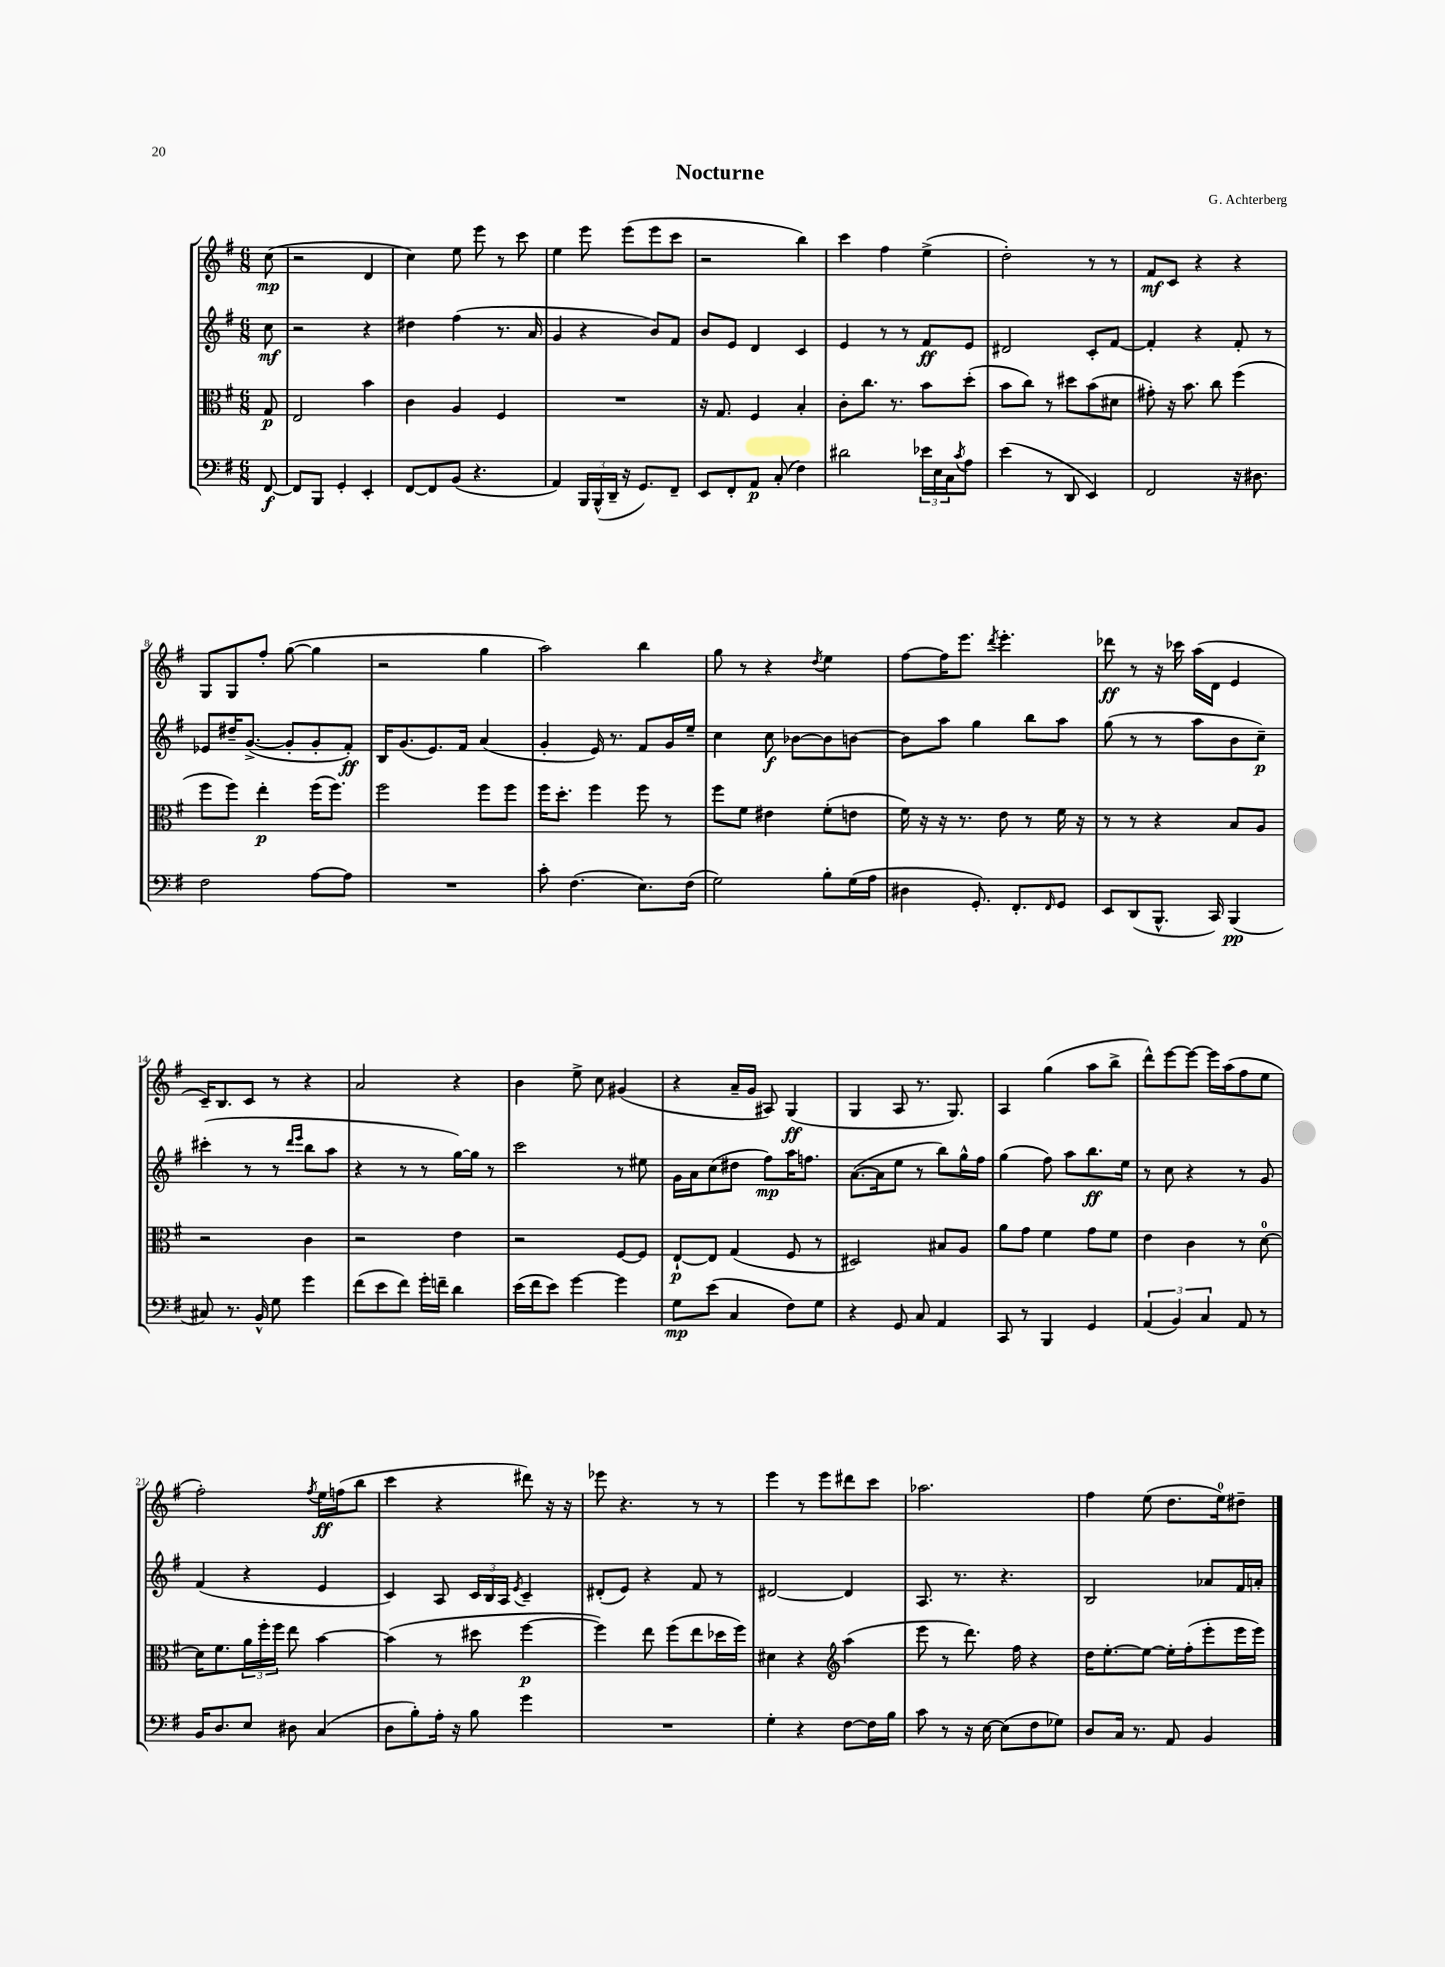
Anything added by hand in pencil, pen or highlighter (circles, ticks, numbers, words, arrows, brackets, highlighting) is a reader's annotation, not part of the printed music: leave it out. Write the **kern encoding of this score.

**kern	**kern	**kern	**kern
*staff4	*staff3	*staff2	*staff1
*clefF4	*clefC3	*clefG2	*clefG2
*k[f#]	*k[f#]	*k[f#]	*k[f#]
*M6/8	*M6/8	*M6/8	*M6/8
[8FF#	8G	8cc	(8cc
=	=	=	=
8FF#]	2E	2r	2r
8BBB	.	.	.
4GG'	.	.	.
4EE'	4b	4r	4d
=	=	=	=
[8FF#	4c	4dd#	4cc)
8FF#]	.	.	.
(8BB	4A	(4ff#	8ee
4.r	.	.	8eee
.	4F#	8.r	8r
.	.	.	8ccc
.	.	16a	.
=	=	=	=
4AA)	2.r	4g	4ee
24BBB	.	4r	8eee
(24BBB^^	.	.	.
24DD~	.	.	.
16r	.	.	(8eee
8.GG)	.	.	.
.	.	8b)	8eee
8FF#~	.	8f#	8ccc
=	=	=	=
8EE	16r	8b	2r
.	8.G	.	.
8FF#'	.	8e	.
8AA	4F#	4d	.
(8C'	.	.	.
4F#)	4B'	4c	4bb)
=	=	=	=
2d#	8c'	4e	4ccc
.	8.cc	.	.
.	.	8r	4ff#
.	8.r	.	.
.	.	8r	.
24e-	8b	8f#	(4ee^
24E	.	.	.
24C	.	.	.
8qc	.	.	.
8A	(8dd'	8e	.
=	=	=	=
(4e	8b	2d#	2dd')
.	8cc)	.	.
8r	8r	.	.
8DD	8dd#	.	.
4EE)	(8b	8c'	8r
.	8d#	[8f#	8r
=	=	=	=
2FF#	8g#')	4f#']	8f#
.	16r	.	8c
.	8.b	.	.
.	.	4r	4r
.	8cc	.	.
16r	(4ff#	8f#'	4r
8.D#	.	.	.
.	.	8r	.
=	=	=	=
2F#	8ff#	8e-	8G
.	8ff#)	16dd#~	8G
.	.	([8.g^	.
.	4ee'	.	8ff#'
.	.	8g']	([8gg
[8A	(16ff#	8g'	4gg]
.	8.ff#)	.	.
8A]	.	8f#')	.
=	=	=	=
2.r	2ff#	16B	2r
.	.	(8.g	.
.	.	8.e)	.
.	.	16f#	.
.	8ff#	(4a	4gg
.	8ff#	.	.
=	=	=	=
8c'	16ff#	4g'	2aa)
.	8.dd'	.	.
(4.F#	.	.	.
.	4ff#	16e)	.
.	.	8.r	.
8.E)	8ff#	8f#	4bb
.	8r	16g	.
(16F#	.	16ee~	.
=	=	=	=
2G)	8ff#	4cc	8gg
.	8f#	.	8r
.	4e#	8cc	4r
.	.	[8b-	.
.	.	.	8qdd
8B'	(8f#'	8b-]	4ee
(16G	8e	[8b	.
16A	.	.	.
=	=	=	=
4D#	16f#)	8b]	[8ff#
.	16r	.	.
.	16r	8aa	16ff#]
.	8.r	.	8.eee
8.GG')	.	4gg	.
.	.	.	8qddd
.	8e	.	4.eee'
8.FF#'	.	.	.
.	8r	8bb	.
16qqFF#	.	.	.
8GG	16f#	8aa	.
.	16r	.	.
=	=	=	=
8EE	8r	(8gg	8ddd-
(8DD	8r	8r	8r
8.BBB^^	4r	8r	16r
.	.	.	16ccc-
.	.	8aa	(16aa
16CC)	.	.	16d
(4BBB	8B	8b	4e
.	8A	8cc~)	.
=	=	=	=
8C#)	2r	(4ccc#'	16c~)
.	.	.	8.B
8.r	.	.	.
.	.	8r	8c
16BB^^	.	.	.
8G	.	8r	8r
.	.	16qqddd	.
.	.	16qqeee	.
4g	4c	8bb	4r
.	.	8aa	.
=	=	=	=
(8f#	2r	4r	2a
8e	.	.	.
8f#)	.	8r	.
16g'	.	8r	.
16f~	.	.	.
4d	4e	[16gg)	4r
.	.	16gg]	.
.	.	8r	.
=	=	=	=
(16e	2r	2ccc	4b
16f#	.	.	.
8e)	.	.	.
[4g	.	.	8ee^
.	.	.	8cc
4g]	[8F#	8r	(4g#
.	8F#]	8ee#	.
=	=	=	=
8G	[8E`	16g	4r
.	.	16a	.
(8e	8E]	(8cc	.
4C	(4G	8dd#	16a~
.	.	.	16g
.	.	8ff#)	8A#)
8F#)	8F#	16aa	(4G
.	.	8.ff	.
8G	8r	.	.
=	=	=	=
4r	2D#)	([8.a	4G
.	.	16a]	.
8GG	.	8ee	8A
8C	.	8r	8.r
4AA	8B#	8bb)	.
.	.	.	8.G)
.	8A	16gg^^	.
.	.	16ff#	.
=	=	=	=
8CC	8a	(4gg	4A
8r	8g	.	.
4BBB	4f#	8ff#)	(4gg
.	.	8aa	.
4GG	8g	8.bb	8aa
.	8f#	.	8bb^
.	.	16ee	.
=	=	=	=
(6AA	4e	8r	8ddd^^)
.	.	8cc	[8eee
6BB)	.	.	.
.	4c	4r	8eee_
6C	.	.	.
.	.	.	16eee]
.	.	.	(16aa
8AA	8r	8r	8ff#
8r	[8d	8g	8ee
=	=	=	=
16BB	16d]	(4f#	2ff#')
8.D	8.f#	.	.
8E	24a	4r	.
.	24ff#'	.	.
.	24ff#	.	.
8D#	8ee	.	.
.	.	.	8qff#
(4C	[4b	4e	16ee
.	.	.	(16ff
.	.	.	8bb
=	=	=	=
8D	(4b]	4c)	4ccc
8B')	.	.	.
16A'	8r	8A	4r
16r	.	.	.
8B	8dd#	24c	.
.	.	24B	.
.	.	24A	.
.	.	8qe	.
4g	[4ff#	4c~	8ddd#)
.	.	.	16r
.	.	.	16r
=	=	=	=
2.r	4ff#])	(8d#'	8eee-
.	.	8e)	4.r
.	8ee	4r	.
.	(8ff#	.	.
.	8ee	8f#	8r
.	16dd-	8r	8r
.	16ff#)	.	.
=	=	=	=
4G'	4d#	[2d#	4eee
4r	4r	.	8r
.	.	.	8eee
*	*clefG2	*	*
[8F#	(4aa	4d#]	8ddd#
16F#]	.	.	8ccc
16B	.	.	.
=	=	=	=
8c	8eee	8.A	2.aa-
8r	8r	.	.
.	.	8.r	.
16r	8.ddd)	.	.
[16E	.	.	.
(8E]	.	4.r	.
.	16ff#	.	.
8F#	4r	.	.
8G-)	.	.	.
=	=	=	=
8D	16dd	2B	4ff#
.	[8.ee'	.	.
16C	.	.	.
8.r	.	.	.
.	8ee_	.	(8ee
8AA	16ee']	.	8.dd
.	(16ff#'	.	.
4BB	8eee'	8a-	.
.	.	.	16ee)
.	16eee	16f#	8dd#~
.	16eee)	16a'	.
==	==	==	==
*-	*-	*-	*-
